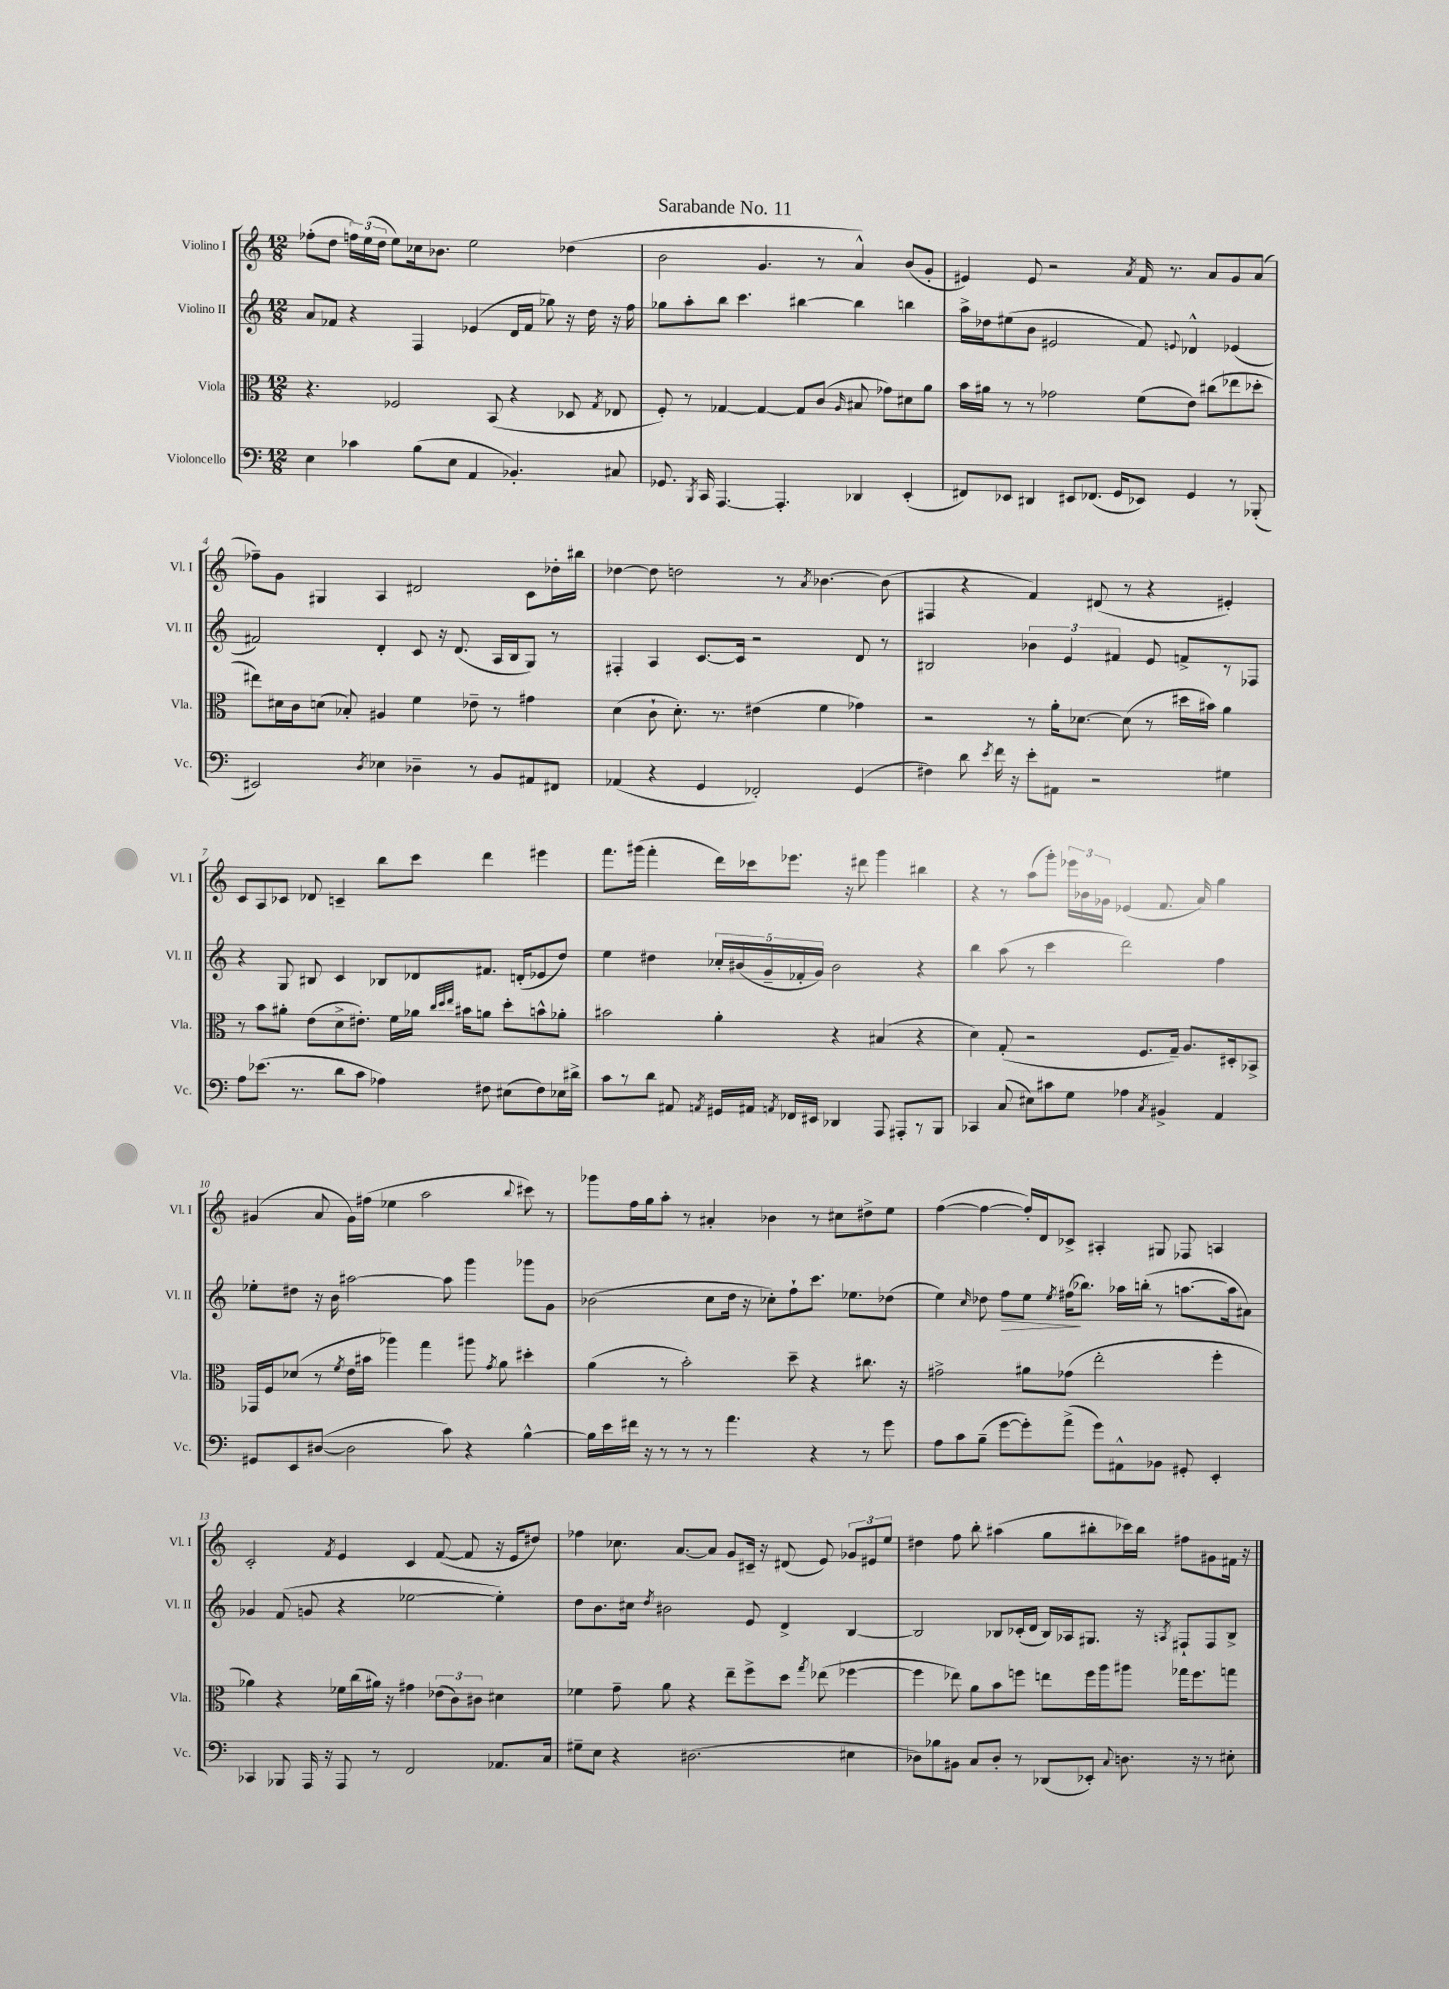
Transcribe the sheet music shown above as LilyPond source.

\header { title = "Sarabande No. 11" }
<<
\new StaffGroup <<
\new Staff = "s0" \with { instrumentName = "Violino I" shortInstrumentName = "Vl. I" } {
    \clef treble \key c \major \numericTimeSignature \time 12/8
    \autoBeamOff fes''8[-.( d''8] \tuplet 3/2 { f''16[) e''16( d''16] } e''8[) ces''16 bes'8.] e''2 des''4( |
    b'2 g'4. r8 a'4-^) b'8[( g'8]-. |
    eis'4) eis'8 r2 \acciaccatura { a'8 } f'16 r8. a'8[ g'8 a'8]( |
    fes''8[--) g'8] gis4 a4 dis'2 c'8[ des''16-. bis''16] |
    des''4~ des''8 d''2 r8 \acciaccatura { a'8 } bes'4.~ bes'8( |
    fis4 r4 f'4) dis'8( r8 r4 eis'4-.) |
    c'8[ a8 ces'8] des'8 c'4-- b''8[ c'''8] d'''4 eis'''4 |
    f'''8.[ gis'''16]( f'''4-. d'''16[) ces'''16 ees'''8.] r16 dis'''8 gis'''4 bis''4 |
    r4 r8 a''8[( g'''8]-.) \tuplet 3/2 { ees'''16[ bes'16 ges'16] } ees'4( f'8. a'16) g''4 |
    gis'4( a'8 gis'16[) fis''16]( ees''4 a''2 \appoggiatura { b''8 } cis'''8) r8 |
    ges'''8[ f''16 g''16 a''8]-. r8 ais'4-. bes'4 r8 cis''8[ dis''8-> e''8] |
    f''4~( f''4~ f''16[-.) d'16 ces'8]-> ais4-. gis8 fes8 a4 |
    c'2-. \acciaccatura { f'8 } e'4 c'4 f'8~( f'8 r16 e'16[ dis''8]) |
    fes''4 ces''8. a'8.[~ a'8] g'8[ cis'16]-- r16 dis'8( e'8) \tuplet 3/2 { ges'8[ eis'8 e''8] } |
    dis''4 f''8 b''8-. ais''4( g''8[ bis''8-. ces'''16) bis''16] fis''8[ gis'8 fis'16] r16 \bar "|." |
}
\new Staff = "s1" \with { instrumentName = "Violino II" shortInstrumentName = "Vl. II" } {
    \clef treble \key c \major \numericTimeSignature \time 12/8
    \autoBeamOff a'8[ fes'8] r4 f4 ees'4( d'16[ fes'16] ges''8) r16 d''16 r16 f''16 |
    ges''8[ a''8-. b''8] c'''4. bis''4~ bis''4 b''4 |
    a''16[-> des''16 eis''8( b'8] eis'2 f'8) \appoggiatura { e'8 } des'4-^ ees'4( |
    fis'2) d'4-. c'8 r16 d'8.( a16[ b16 g8]) r8 |
    fis4-. a4 c'8.[~ c'16] r2 d'8 r8 |
    bis2 \tuplet 3/2 { bes'4 e'4 fis'4 } e'8 f'8[-> r8 fes8] |
    r4 g8 bis8 c'4 bes8[ des'8 fis'8.] d'16[-.( ees'8 d''8]) |
    e''4 dis''4 \tuplet 5/4 { ces''16[-. bis'16( g'16-- fes'16-. g'16]) } bis'2 r4 |
    b''4 a''8( r8 c'''4 d'''2) f''4 |
    ees''8[-. dis''8] r16 b'16 ais''2~ ais''8 g'''4 ges'''8[ g'8] |
    bes'2( c''8[ d''16] r16 ces''8[-.) f''8-! c'''8.] ees''8.[ des''8]( |
    e''4) \grace { c''16 } des''8 f''8[\> e''8] \acciaccatura { e''8 } fis''16[\!( bes''8.]) aes''16[ b''16]-.( r8 a''8.[~ a''16 ais'8]) |
    ges'4 f'8( g'8 r4 ees''2~ ees''4-.) |
    d''8[ b'8. cis''16] \acciaccatura { d''8 } bis'2 e'8 d'4-> b4~ |
    b2 bes8[ ces'16-.( d'16] bes16[) aes16 gis8.] r16 \acciaccatura { a8 } fis8[-! fis8 bes8]-> \bar "|." |
}
\new Staff = "s2" \with { instrumentName = "Viola" shortInstrumentName = "Vla." } {
    \clef alto \key c \major \numericTimeSignature \time 12/8
    \autoBeamOff r4. fes2 b,8( r4 des8 \acciaccatura { g8 } ees8 |
    f8-.) r8 ges4~ ges4~ ges8[ c'8]( \grace { a16 } bis8 ges'8[) dis'8 a'8] |
    b'16[ ais'16] r8 r8 ges'2 f'8[( e'8]) cis''8[( ees''8 des''8]-. |
    eis''8[) dis'16 c'16 d'8]( bes8-.) ais4 f'4 ees'8-- r8 gis'4 |
    d'4( c'8-! d'8.-.) r8. eis'4( f'4 ges'4) |
    r2 r8 a'16[-. des'8.]~ des'8( r8 dis''16[ bis'16]) a'4 |
    r8 b'8[ ais'8]-. e'8[( d'8-> eis'8.]-.) f'16[ aes'16] \grace { c''32[ d''32 e''32] } bis'16[ a'8] d''8[-. b'8-^ aes'8]-. |
    bis'2 a'4-. r4 bis4( r4 |
    d'4) g8-.( r2 f8.[ g16]--) a8.[ dis16-. bes,8]-> |
    ges,16[ f16 des'8]( r8 \acciaccatura { f'8 } e'16[ bis'16] aes''4) g''4 ais''8 \acciaccatura { g'8 } a'8 dis''4-. |
    a'4( r8 b'2-.) d''8-- r4 cis''8. r16 |
    gis'2-> ais'8[ ges'8]( e''2-. f''4-. |
    aes'4) r4 fes'16[ c''16( ais'16]) r16 gis'4 \tuplet 3/2 { ees'8[( c'8) cis'8] } dis'4 |
    fes'4 g'8-- a'8 r4 e''8[-- f''8-> d''8] \acciaccatura { g''8 } ees''8( fes''4~ |
    fes''4 ees''8) a'8[ b'8 f''8] e''8[ f''16 a''16 ais''8] ges''16[ f''8. g''8] \bar "|." |
}
\new Staff = "s3" \with { instrumentName = "Violoncello" shortInstrumentName = "Vc." } {
    \clef bass \key c \major \numericTimeSignature \time 12/8
    \autoBeamOff e4 ces'4 b8[( e8] a,4 bes,4.-.) cis8 |
    ges,8. \acciaccatura { b,,8 } c,16 a,,4.~ a,,4.-. des,4 e,4-.( |
    fis,8[) ees,8] dis,4 eis,8[ fes,8.]( g,16[ ees,8]) g,4 r8 bes,,8-.( |
    eis,2) \acciaccatura { d8 } ees4 des4-- r8 b,8[ ais,8 fis,8] |
    aes,4( r4 g,4 fes,2-.) g,4( |
    fis4) d'8 \acciaccatura { e'8 } f'16 r16 e'8[-. ais,8] r2 gis4 |
    a8[ ees'8.]( r8. d'8[ c'8] aes4) fis8 eis8[( fis8) ees16 dis'16]-> |
    c'8[ r8 d'8] ais,8 \acciaccatura { a,8 } gis,16[ ais,16] \acciaccatura { a,8 } fes,16[ eis,16] des,4 a,,8 ais,,8[-. r8 b,,8] |
    ces,4 c8( eis8[) cis'8 g8] aes4 \acciaccatura { c8 } bis,4-> a,4 |
    gis,8[ e,8 dis8]~( dis2 c'8) r4 b4~-^ |
    b16[ e'16 fis'16] r16 r8 r8 r8 a'4. r4 r8 g'8 |
    a8[ c'8 b8]--( g'8[~ g'8-.) a'8]->( g'8[) ais,8-^ bes,8] gis,8-. e,4-. |
    ces,4 bes,,8 a,,16 r16 a,,8 r8 f,2 aes,8.[ c16] |
    gis8[-- e8] r4 dis2.( eis4 |
    des8[) bes8 bis,8] c8[ des8]-. r8 des,8[( ees,8]-.) \appoggiatura { c8 } d8. r16 r8 eis8-. \bar "|." |
}
>>
>>
